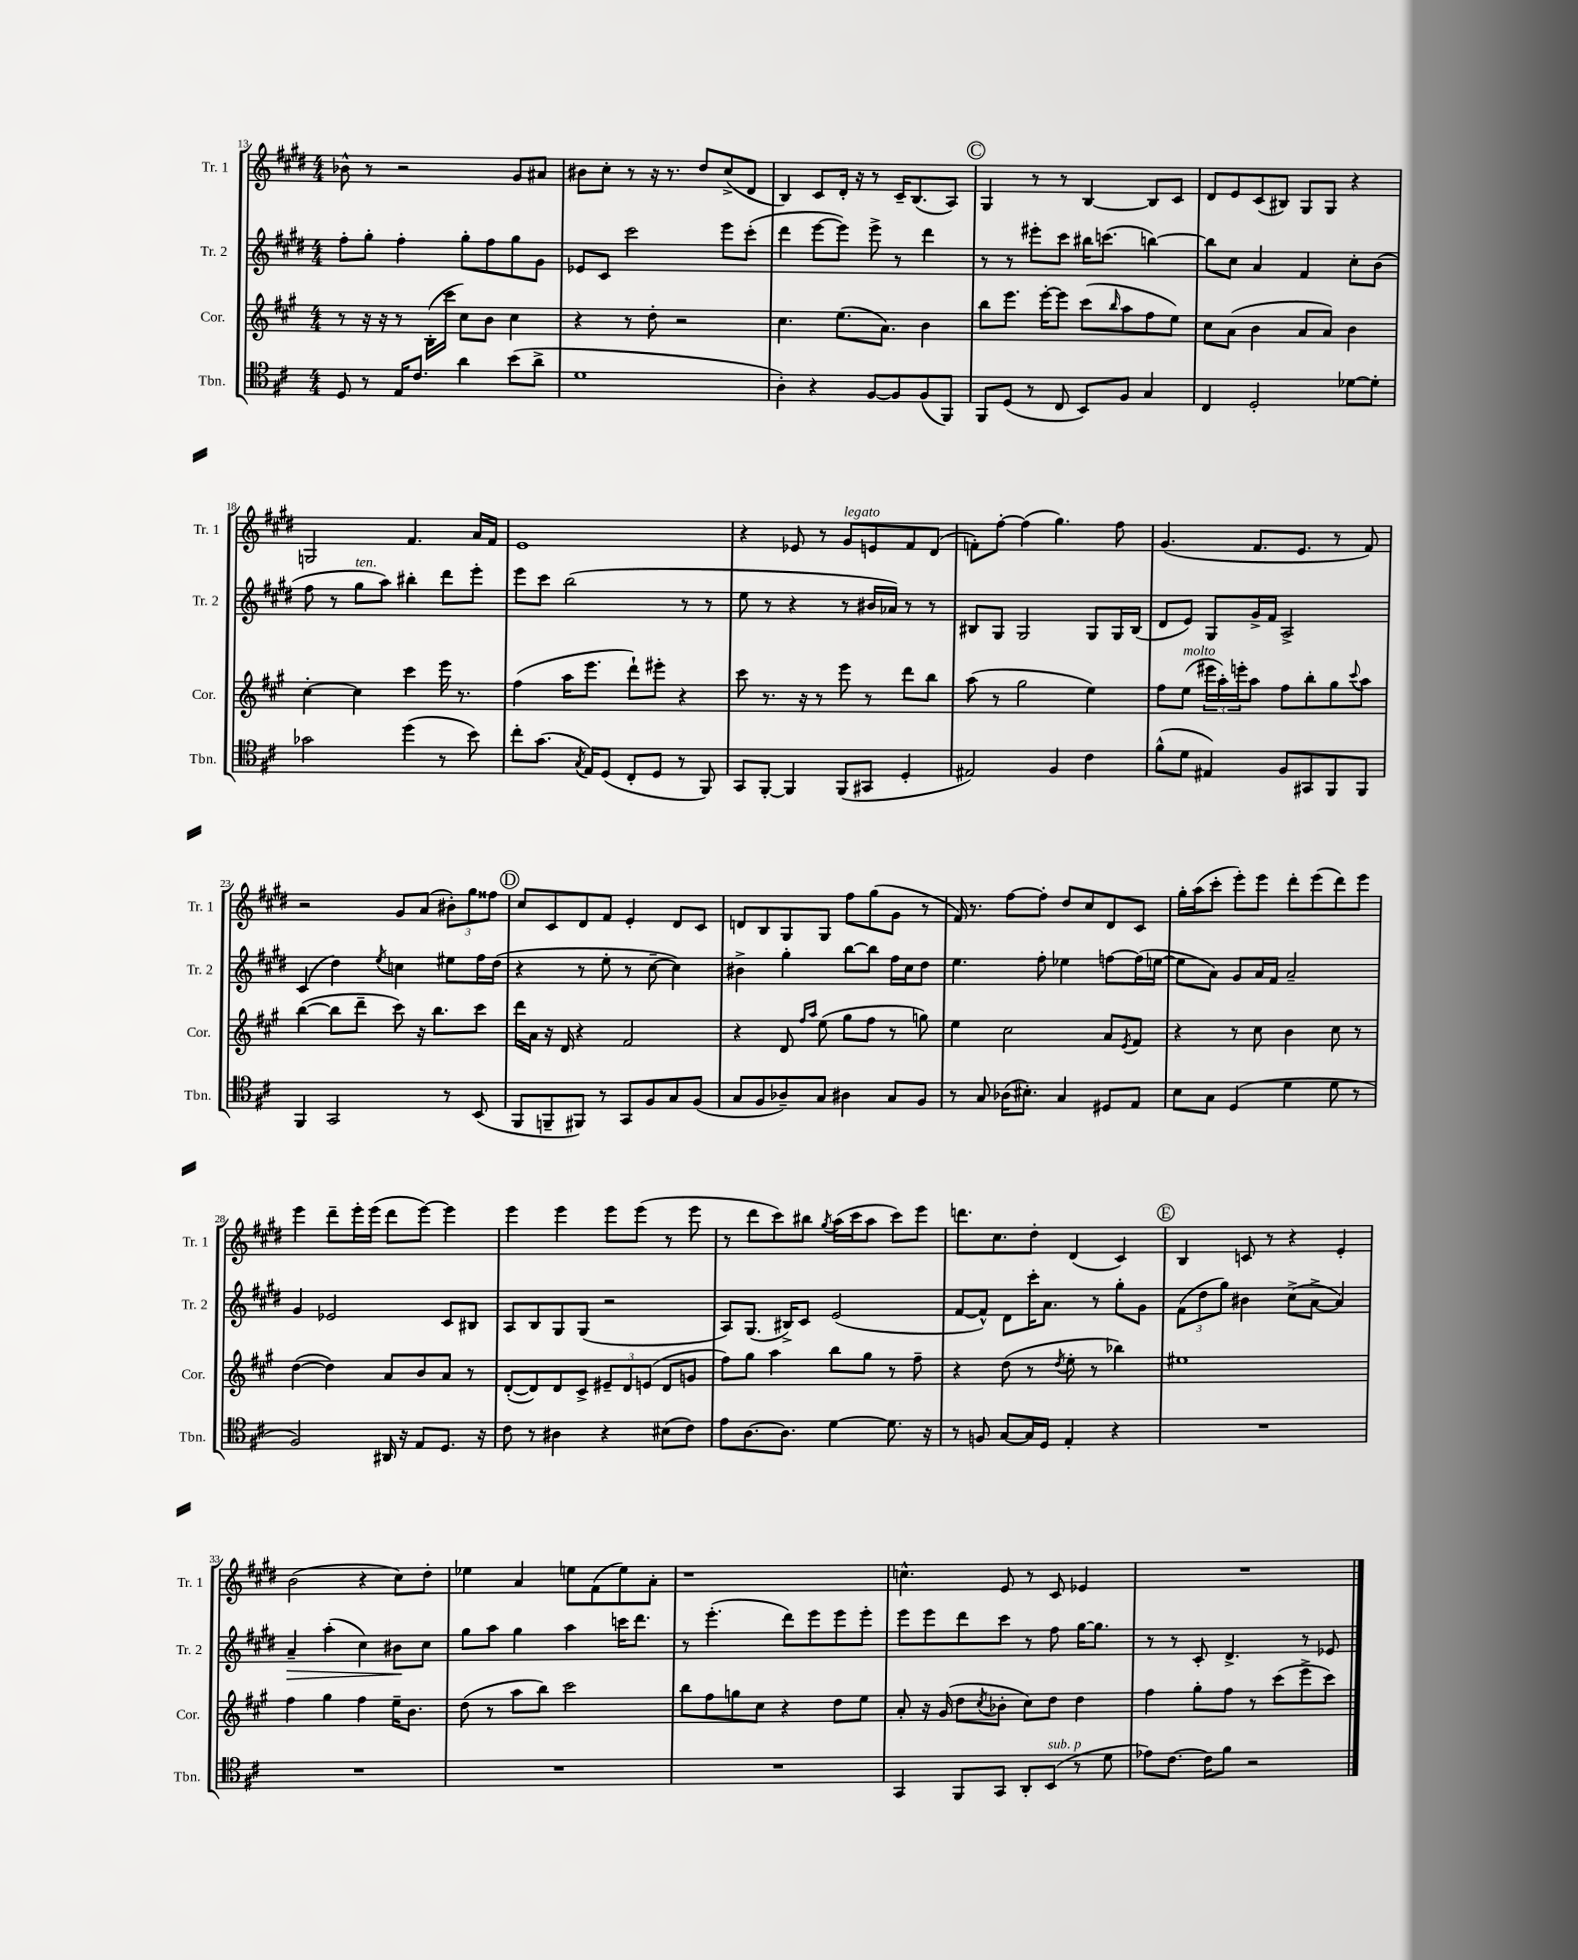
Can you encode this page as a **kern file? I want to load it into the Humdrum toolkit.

**kern	**kern	**kern	**kern
*staff4	*staff3	*staff2	*staff1
*clefC4	*clefG2	*clefG2	*clefG2
*k[f#c#]	*k[f#c#g#]	*k[f#c#g#d#]	*k[f#c#g#d#]
*M4/4	*M4/4	*M4/4	*M4/4
8D	8r	8ff#'	8b-^^
8r	16r	8gg#'	8r
.	16r	.	.
16E	8r	4ff#'	2r
8.c#	.	.	.
.	(16B'	.	.
.	16ccc#	.	.
4a	8cc#)	8gg#'	.
.	8b	8ff#	.
(8b	4cc#	8gg#	8g#
8a^	.	8g#	8a#
=	=	=	=
1d	4r	8e-	8b#
.	.	8c#	8cc#'
.	8r	2ccc#	8r
.	8dd'	.	16r
.	.	.	8.r
.	2r	.	.
.	.	.	8dd#
.	.	8eee	(8cc#^
.	.	(8ccc#'	8d#
=	=	=	=
4A')	4.cc#	4ddd#	4B)
4r	.	[8eee	8c#
.	(8.ee	8eee])	16d#'
.	.	.	16r
[8F#	.	8eee^	8r
.	8.a)	.	.
8F#]	.	8r	16c#~
.	.	.	(8.B
(8F#	4b	4ddd#	.
8FF#)	.	.	8A)
=	=	=	=
8FF#	8bb	8r	4G#
(8D	8.eee	8r	.
8r	.	8eee#'	8r
.	[16eee'	.	.
8C#	8eee]	8ccc#	8r
8BB)	(8ccc#	16bb#	[4B
.	.	(8.ccc	.
.	16qqbb	.	.
8F#	8aa	.	.
4G	8ff#	[4bb)	8B]
.	8ee)	.	8c#
=	=	=	=
4C#	8cc#	8bb]	8d#
.	(8a	8cc#	8e
2D'	4b	4a	(8c#
.	.	.	8B#)
.	8a	4f#	8G#
.	8a)	.	8G#
[8d-	4b	8cc#'	4r
8d-']	.	(8b	.
=	=	=	=
2g-	[4cc#'	8ff#	2G
.	.	8r	.
.	4cc#]	8gg#	.
.	.	8aa)	.
(4dd	4ccc#	4bb#'	4.f#
8r	16eee	8ddd#	.
.	8.r	.	.
8b)	.	8eee'	16a
.	.	.	16f#
=	=	=	=
8cc#'	(4ff#	8eee	1e
(8.g	.	8ccc#	.
.	16aa	(2bb	.
8qG	.	.	.
16E)	8.eee	.	.
(8D	.	.	.
8C#'	8ddd`)	.	.
8D	8eee#'	.	.
8r	4r	8r	.
8FF#)	.	8r	.
=	=	=	=
8GG	8ccc#	8ee	4r
[8FF#'	8.r	8r	.
4FF#]	.	4r	8e-
.	16r	.	.
.	8r	.	8r
(8FF#	8eee	8r	8g#
8GG#	8r	16b#	8e
.	.	16a-)	.
4D'	8ddd	8r	8f#
.	8bb	8r	(8d#
=	=	=	=
2E#)	(8aa	8B#	8f')
.	8r	8G#	[8ff#'
.	2gg#	2G#	(4ff#]
4F#	.	.	4.gg#)
4c#	4ee)	8G#	.
.	.	16G#	8ff#
.	.	(16B#	.
=	=	=	=
(8f#^^	8ff#	8d#	(4.g#
8d	(8ee	8e)	.
4E#)	24eee#	8G#	.
.	24aa')	.	.
.	24eee'	.	.
.	8aa	16g#^	8.f#
.	.	16f#	.
8F#	8ff#	2A^	.
.	.	.	8.e
8GG#	8bb'	.	.
8FF#	8gg#	.	8r
.	8qqccc#	.	.
8FF#	8aa	.	8f#)
=	=	=	=
4FF#	([4bb	(4c#	2r
2GG	8bb]	4dd#)	.
.	8ddd~	.	.
.	.	8qee	.
.	8ccc#)	4cc	8g#
.	16r	.	(8a
.	8.bb	.	.
8r	.	8ee#	12b#')
.	.	.	12gg#
(8BB	8ccc#	16ff#	.
.	.	.	12ff##
.	.	(16dd#	.
=	=	=	=
8FF#	16ddd	4r	8cc#
.	16a	.	.
8FF~	16r	.	8c#
.	16d	.	.
8FF#)	4r	8r	8d#
8r	.	8ee'	8f#
8GG	2f#	8r	4e'
8F#	.	[8cc#~	.
8G	.	4cc#])	8d#
(8F#	.	.	8c#
=	=	=	=
8G	4r	4b#^	8d
8F#	.	.	8B
8A-~)	8d	4gg#'	8G#
.	16qqff#	.	.
.	16qqaa	.	.
8G	(8ee	.	8G#
4A#	8gg#	[8bb	8ff#
.	8ff#	8bb]	(8gg#
8G	8r	16ff#	8g#
.	.	16cc#	.
8F#	8gg)	8dd#	8r
=	=	=	=
8r	4ee	4.ee	16f#)
.	.	.	8.r
8G	.	.	.
(16A-	2cc#	.	[8ff#
8.B#')	.	.	.
.	.	8ff#'	8ff#']
4G	.	4ee-	8dd#
.	.	.	8cc#
8D#	8a	[8ff	8d#
.	8qe	.	.
8E	8f#	(16ff]	8c#
.	.	[16ee	.
=	=	=	=
8B	4r	8ee]	16gg#'
.	.	.	(16aa
8G	.	8a)	8ccc#'
(4D	8r	8g#	8eee')
.	8cc#	16a	8eee
.	.	16f#	.
4d	4b	2a~	8ddd#'
.	.	.	(8eee
8d	8cc#	.	8ddd#)
8r	8r	.	8eee
=	=	=	=
2F#)	([4dd	4g#	4eee
.	4dd])	2e-	8ddd#~
.	.	.	16eee'
.	.	.	(16eee
16AA#	8a	.	8ddd#
16r	.	.	.
8E	8b	.	[8eee)
8.D	8a	8c#	4eee]
.	8r	8B#	.
16r	.	.	.
=	=	=	=
8c#	([8d'	8A	4eee
8r	8d])	8B	.
4A#	8d	8G#	4eee
.	8c#^	(8G#	.
4r	12e#~	2r	8eee
.	12d	.	.
.	.	.	(8eee
.	(12e	.	.
(8B#	8d	.	8r
8c#)	8g	.	8eee
=	=	=	=
8e	8ff#)	8A)	8r
[8.A	8gg#	(8.G#	8ddd#
.	4aa	.	8ccc#)
8.A]	.	16B#^)	.
.	.	8c#	8bb#
.	.	.	8qgg#
[4d	8bb	(2e	(16aa
.	.	.	16ccc#
.	8gg#	.	8aa
8.d]	8r	.	8ccc#)
.	8ff#~	.	8eee
16r	.	.	.
=	=	=	=
8r	4r	[8f#	8.ddd
8F	.	8f#^^])	.
.	.	.	8.cc#
[8G	(8dd	8d#	.
16G]	8r	16ccc#'	8dd#'
16D	.	8.a	.
.	8qdd	.	.
4E'	8ee'	.	(4d#
.	8r	8r	.
4r	4bb-)	8gg#'	4c#)
.	.	8g#	.
=	=	=	=
1r	1ee#	(12f#	4B
.	.	12dd#	.
.	.	12gg#)	.
.	.	4b#	8c
.	.	.	8r
.	.	(8cc#^	4r
.	.	[8a^	.
.	.	4a])	4e'
=	=	=	=
1r	4ff#	4a~	(2b
.	4gg#	(4aa'	.
.	4ff#	4cc#)	4r
.	16ee~	8b#	8cc#)
.	8.b	.	.
.	.	8cc#	8dd#'
=	=	=	=
1r	(8dd	8gg#	4ee-
.	8r	8aa	.
.	8aa	4gg#	4a
.	8bb)	.	.
.	2ccc#	4aa	8ee
.	.	.	(8f#
.	.	16ccc	8ee)
.	.	8.ddd#	.
.	.	.	8a'
=	=	=	=
1r	8bb	8r	1r
.	8ff#	(4.eee'	.
.	8gg	.	.
.	8cc#	.	.
.	4r	8ddd#)	.
.	.	8eee	.
.	8dd	8eee	.
.	8ee	8eee'	.
=	=	=	=
4GG	8a'	8eee	4.cc^^
.	16r	8eee	.
.	(16g#	.	.
8FF#	8dd	8ddd#	.
.	8qcc#	.	.
8GG	8b-'	8ccc#	8e
8AA'	8cc#)	8r	8r
(8BB	8dd	8ff#	8c#
8r	4dd	[16gg#	4e-
.	.	8.gg#]	.
8d	.	.	.
=	=	=	=
8e-)	4ff#	8r	1r
[8.c#	.	8r	.
.	8gg#'	8c#'	.
16c#]	.	.	.
8f#	8ff#	4.d#^	.
2r	8r	.	.
.	(8ccc#	.	.
.	8eee^	8r	.
.	8ccc#)	8e-	.
==	==	==	==
*-	*-	*-	*-
